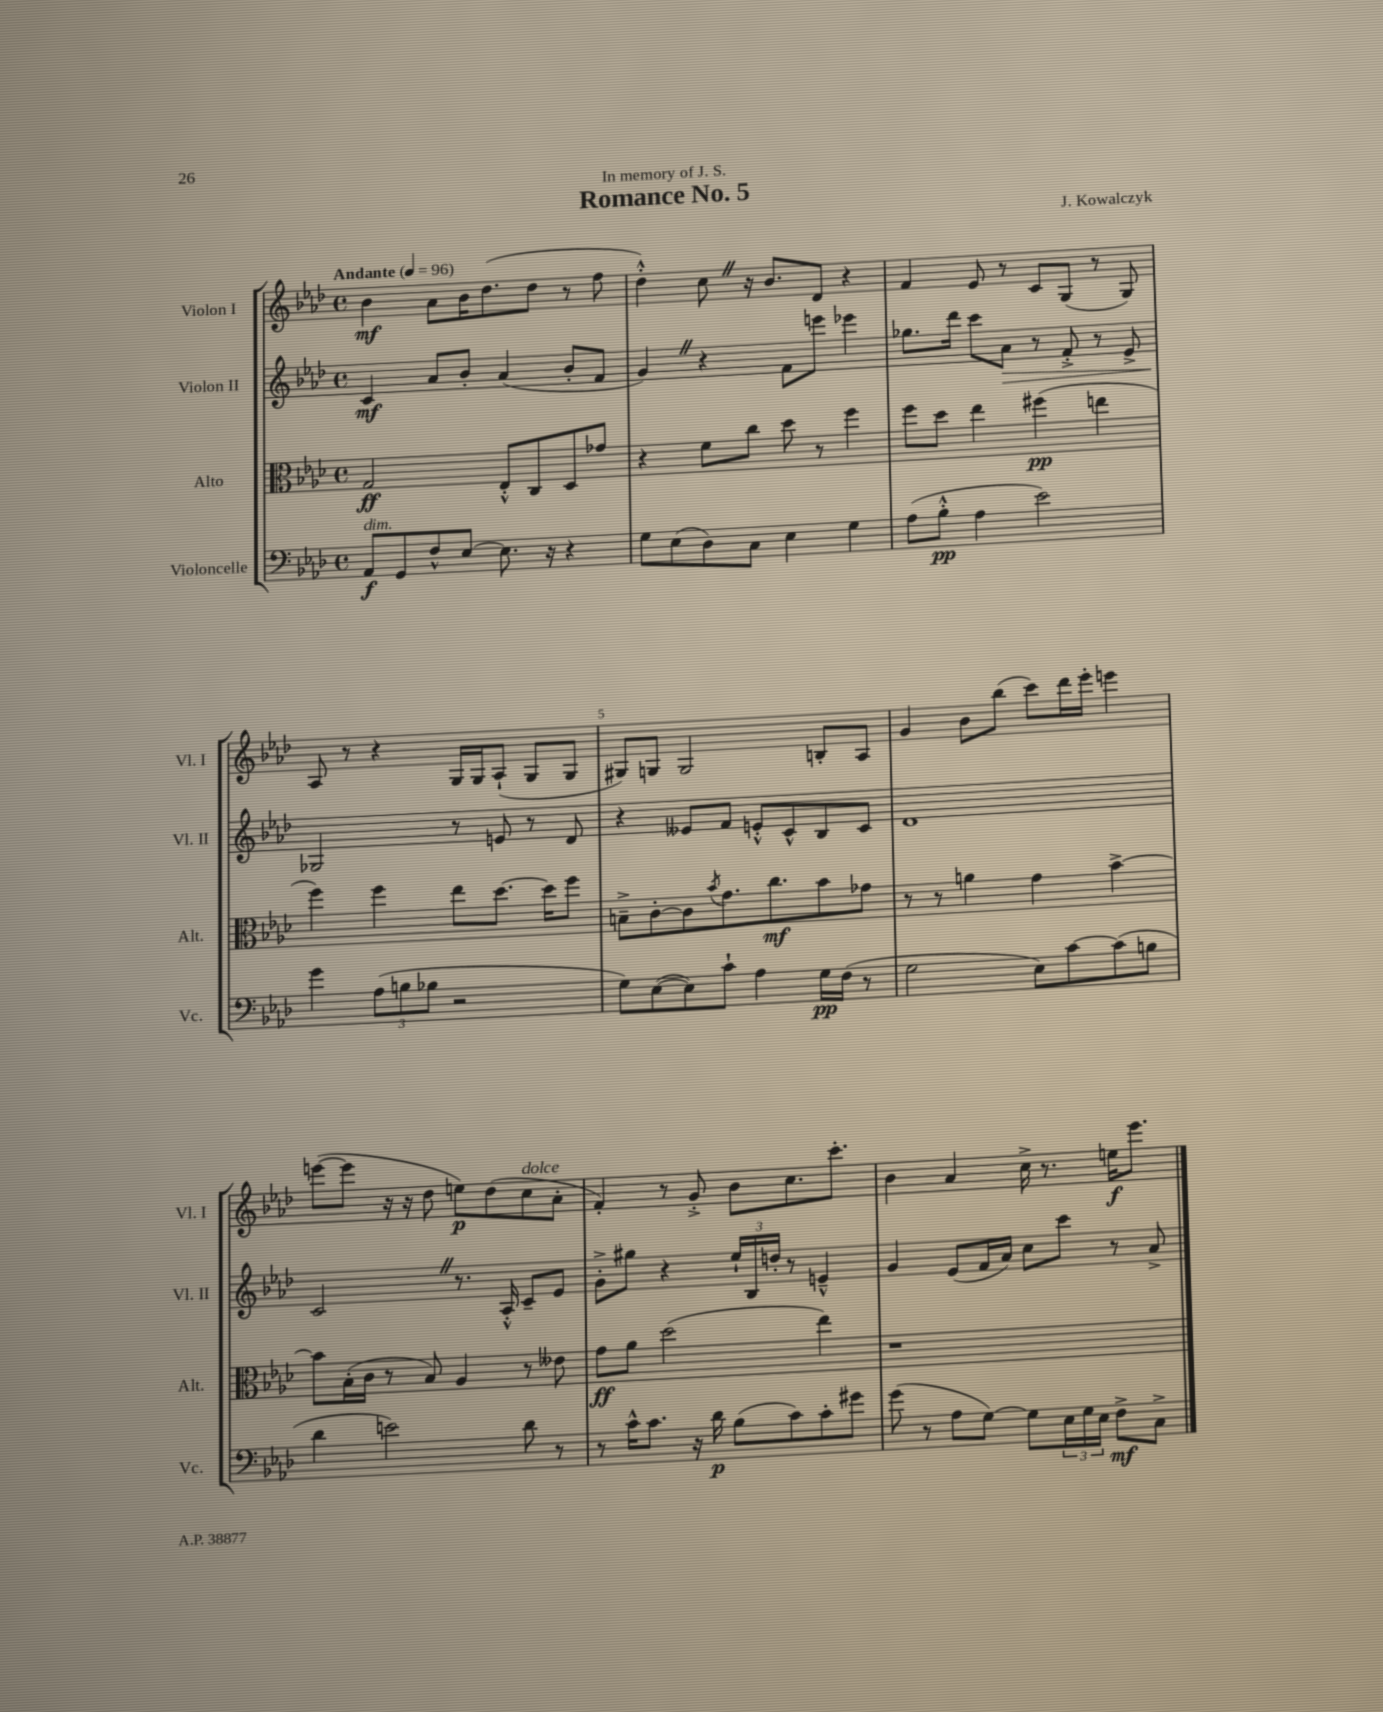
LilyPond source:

\header { title = "Romance No. 5" composer = "J. Kowalczyk" dedication = "In memory of J. S." }
<<
\new StaffGroup <<
\new Staff = "s0" \with { instrumentName = "Violon I" shortInstrumentName = "Vl. I" } {
    \clef treble \key aes \major \defaultTimeSignature \time 4/4 \tempo "Andante" 4 = 96
    bes'4\mf aes'8 bes'16 des''8.( des''8 r8 f''8 |
    des''4-.-^) c''8 \once \override BreathingSign.text = \markup { \musicglyph "scripts.caesura.straight" } \breathe r16 bes'8. des'8 r4 |
    f'4 ees'8 r8 c'8 g8( r8 g8) |
    aes8 r8 r4 g16 g16 aes8-!( g8 g8 |
    gis8) g8 g2 b8-. aes8 |
    g'4 bes'8 bes''8( c'''8) des'''16 ees'''16-. e'''4 |
    e'''8~( e'''8 r16 r16 des''8 e''8\p) des''8( c''8^\markup { \italic "dolce" } aes'8-. |
    f'4-.) r8 g'8-.-> bes'8 c''8. c'''8.-. |
    bes'4 aes'4 c''16-> r8. e''16\f ees'''8. \bar "|." |
}
\new Staff = "s1" \with { instrumentName = "Violon II" shortInstrumentName = "Vl. II" } {
    \clef treble \key aes \major \defaultTimeSignature \time 4/4
    c'4\mf aes'8 bes'8-. aes'4( bes'8-. f'8 |
    g'4) \once \override BreathingSign.text = \markup { \musicglyph "scripts.caesura.straight" } \breathe r4 f'8 e'''8 ees'''4 |
    ges''8. des'''16 c'''8 aes'8\> r8 f'8-.-> r8 ees'8-> |
    ges2\! r8 e'8 r8 des'8 |
    r4 eeses'8 f'8 e'8-.-^ c'8-^ bes8 c'8 |
    des'1 |
    c'2 \once \override BreathingSign.text = \markup { \musicglyph "scripts.caesura.straight" } \breathe r8. aes16-.-^ c'8-- ees'8 |
    g'8-.-> gis''8 r4 \tuplet 3/2 { ees''16-! bes16 d''16-. } r8 e'4---^ |
    g'4 ees'8( f'16 aes'16) c''8 c'''8 r8 aes'8-> \bar "|." |
}
\new Staff = "s2" \with { instrumentName = "Alto" shortInstrumentName = "Alt." } {
    \clef alto \key aes \major \defaultTimeSignature \time 4/4
    g2\ff ees8-.-^ c8 des8 ges'8 |
    r4 f'8 c''8 des''8 r8 f''4 |
    f''8 des''8 ees''4 fis''4\pp( e''4 |
    f''4) f''4 ees''8 des''8.~ des''16 f''8 |
    b8---> c'8~-. c'8 \acciaccatura { bes'8 } g'8. c''8.\mf bes'8 ges'8 |
    r8 r8 a'4 g'4 bes'4~-> |
    bes'8 bes16-.( c'16 r8 bes8) aes4 r8 eeses'8 |
    g'8\ff aes'8 des''2( ees''4) |
    r1 \bar "|." |
}
\new Staff = "s3" \with { instrumentName = "Violoncelle" shortInstrumentName = "Vc." } {
    \clef bass \key aes \major \defaultTimeSignature \time 4/4
    aes,8\f^\markup { \italic "dim." } g,8 f8-^ ees8~ ees8. r16 r4 |
    g8 ees8( des8) c8 ees4 g4 |
    aes8( bes8-.-^\pp aes4 ees'2) |
    g'4 \tuplet 3/2 { aes8( b8 bes8 } r2 |
    g8) ees8~( ees8) c'8-! aes4 g16\pp f16( r8 |
    g2 ees8) c'8~ c'8( b8 |
    des'4 e'2) des'8 r8 |
    r8 c'16-^ c'8. r16 des'16\p bes8( c'8) c'8-. gis'8 |
    g'8( r8 aes8 g8~) g8 \tuplet 3/2 { ees16 g16 ees16 } f8->\mf c8-> \bar "|." |
}
>>
>>
\layout { \context { \Score \override BarNumber.break-visibility = ##(#f #t #t) barNumberVisibility = #(every-nth-bar-number-visible 5) } }
